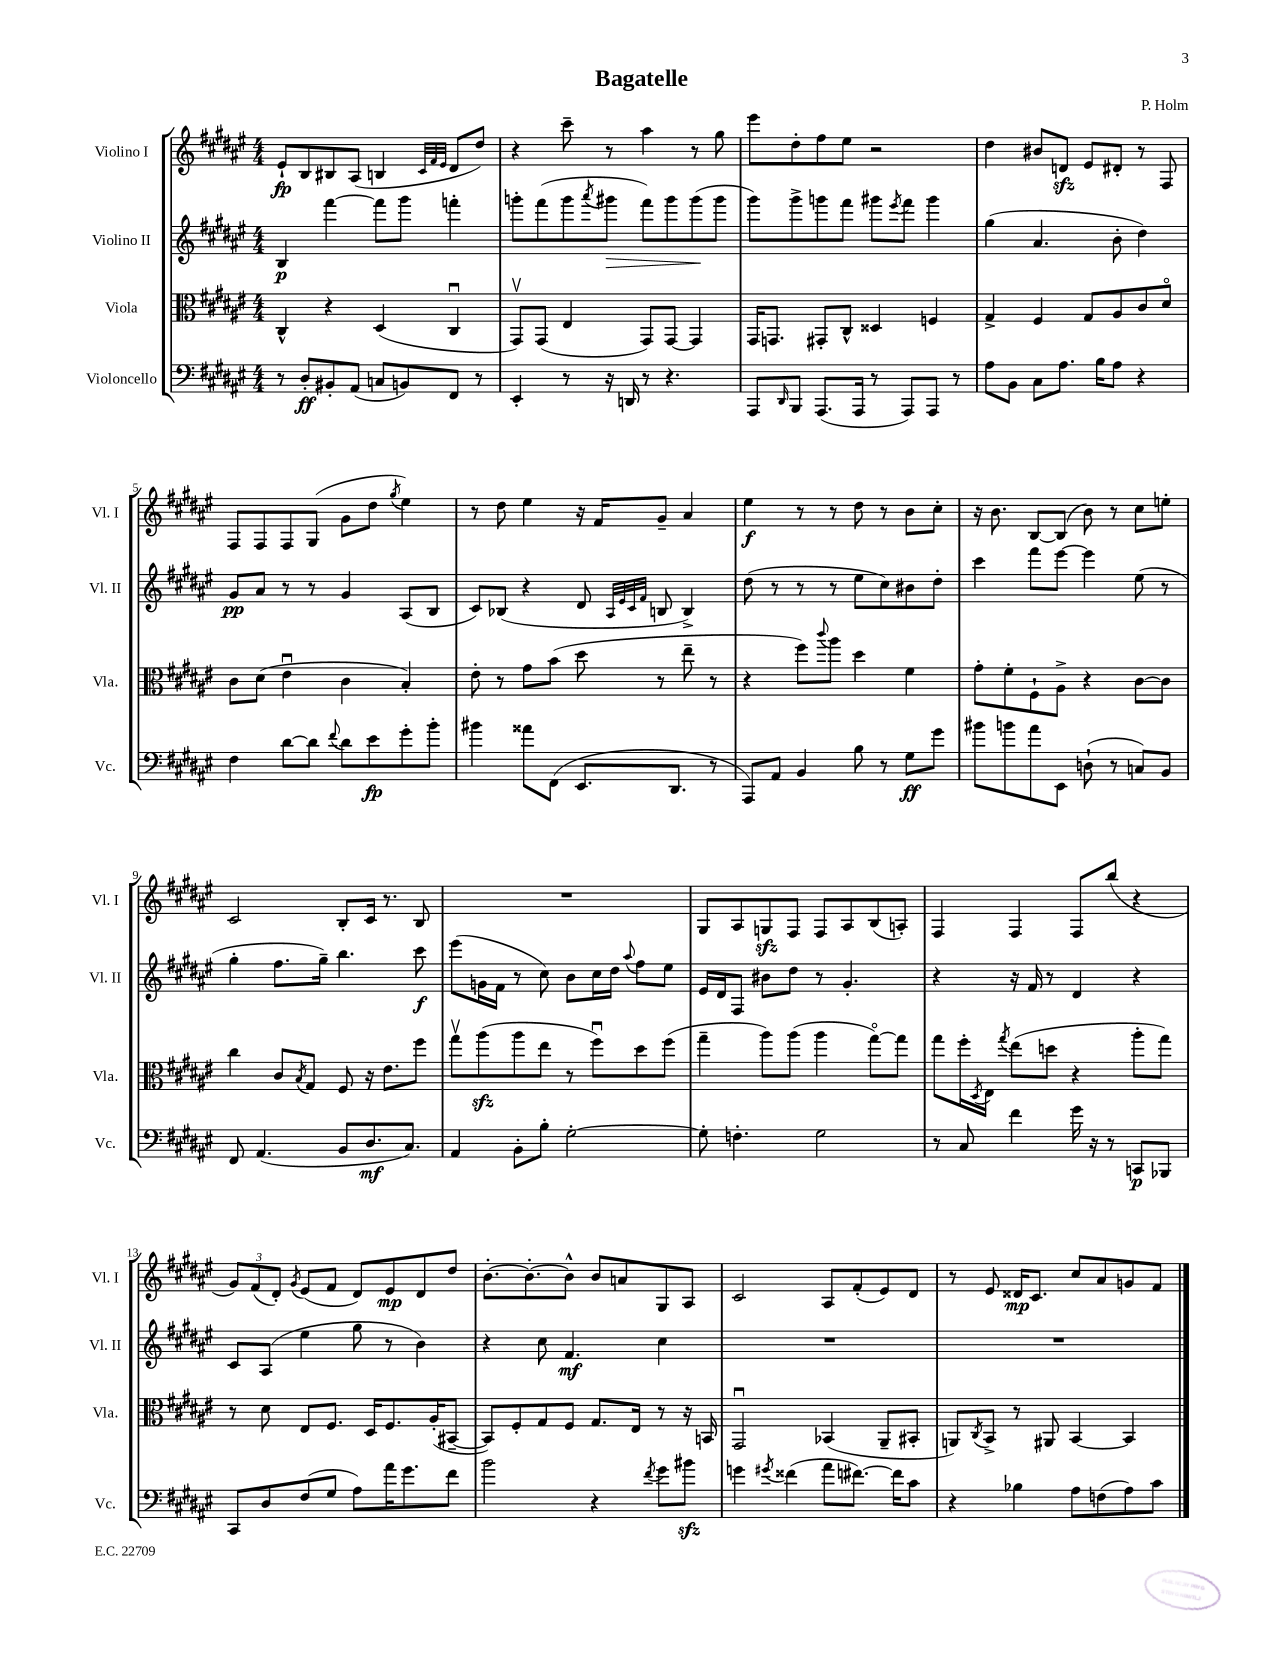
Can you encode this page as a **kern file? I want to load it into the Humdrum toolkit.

**kern	**dynam	**kern	**kern	**dynam	**kern	**dynam
*part4	*part4	*part3	*part2	*part2	*part1	*part1
*staff4	*staff4	*staff3	*staff2	*staff2	*staff1	*staff1
*I"Violoncello	*	*I"Viola	*I"Violino II	*	*I"Violino I	*
*I'Vc.	*	*I'Vla.	*I'Vl. II	*	*I'Vl. I	*
*clefF4	*	*clefC3	*clefG2	*	*clefG2	*
*k[f#c#g#d#a#e#]	*	*k[f#c#g#d#a#e#]	*k[f#c#g#d#a#e#]	*	*k[f#c#g#d#a#e#]	*
*M4/4	*	*M4/4	*M4/4	*	*M4/4	*
=1	=1	=1	=1	=1	=1	=1
8r	.	4C#^^/	4B/	p	8e#`/L	fp
8D#'/L	ff	.	.	.	8B/	.
8BB#X'/	.	4r	[4fff#\	.	8B#X/	.
(8AA#/J	.	.	.	.	(8A#/J	.
8Cn/L	.	(4D#/	8fff#\L]	.	4Bn/	.
8BBn/)	.	.	8ggg#\J	.	.	.
.	.	.	.	.	32qqc#/LLL	.
.	.	.	.	.	32qqf#/	.
.	.	.	.	.	32qqe#/JJJ	.
8FF#/J	.	4C#u/	4fffn'\	.	8d#/L	.
8r	.	.	.	.	8dd#/J)	.
=2	=2	=2	=2	=2	=2	=2
4EE#'/	.	8GG#v/L)	8gggn'\L	.	4r	.
.	.	(8GG#/J	(8fff#\	.	.	.
8r	.	4E#/	8ggg\	.	8ccc#~\	.
.	.	.	8qaaa#/	.	.	.
!	!	!	!	!LO:HP:b	!	!
16r	.	.	8ggg#X\J	>	8r	.
16DDn/	.	.	.	.	.	.
8r	.	8GG#/L)	8fff#\L)	.	4aa#\	.
4.r	.	[8GG#/J	8ggg#\	.	.	.
.	.	4GG#/]	(8ggg#\	.	8r	.
.	.	.	8ggg#\J	]	8gg#\	.
=3	=3	=3	=3	=3	=3	=3
8AAA#/L	.	16GG#/KL	8ggg#\L)	.	8eee#\L	.
.	.	8.GGn/J	.	.	.	.
16qqDD#/	.	.	.	.	.	.
8BBB/J	.	.	8ggg#^\	.	8dd#'\	.
(8.AAA#/L	.	8GG#X'/L	8gggn\	.	8ff#\	.
.	.	8C#^^/J	8fff#\J	.	8ee#\J	.
16AAA#/Jk	.	.	.	.	.	.
8r	.	4D##X/	8ggg#X\L	.	2r	.
.	.	.	8qeee#/	.	.	.
8AAA#/L)	.	.	8fff#\J	.	.	.
8AAA#/J	.	4Fn/	4ggg#\	.	.	.
8r	.	.	.	.	.	.
=4	=4	=4	=4	=4	=4	=4
8A#\L	.	4G#^/	(4gg#\	.	4dd#\	.
8BB\J	.	.	.	.	.	.
8C#\L	.	4F#/	4.a#/	.	8b#X/L	.
8.A#\J	.	.	.	.	8dnzz/J	.
.	.	8G#/L	.	.	8e#/L	.
16B\KL	.	.	.	.	.	.
8A#\J	.	8A#/	8b'\	.	8d#X'/J	.
4r	.	8c#/	4dd#\)	.	8r	.
.	.	8d#/J	.	.	8F#/	.
!!LO:LB:g=z
=5	=5	=5	=5	=5	=5	=5
4F#\	.	8c#\L	8g#/L	pp	8F#/L	.
.	.	(8d#\J	8a#/J	.	8F#/	.
[8d#\L	.	4e#u\	8r	.	8F#/	.
8d#\J]	.	.	8r	.	(8G#/J	.
8qqf#/	.	.	.	.	.	.
8d#\L	.	4c#\	4g#/	.	8g#\L	.
8e#\	fp	.	.	.	8dd#\J	.
.	.	.	.	.	8qgg#/	.
8g#'\	.	4B'/)	(8A#/L	.	4ee#\)	.
8b'\J	.	.	8B/J	.	.	.
=6	=6	=6	=6	=6	=6	=6
4b#X\	.	8e#'\	8c#/L)	.	8r	.
.	.	8r	(8B-X/J	.	8dd#\	.
8a##X\L	.	8g#\L	4r	.	4ee#\	.
(8FF#\J	.	(8b\J	.	.	.	.
8.EE#/L	.	8dd#\	8d#/	.	16r	.
.	.	.	.	.	16f#/KL	.
.	.	.	32qqA#/LLL	.	.	.
.	.	.	32qqe#/	.	.	.
.	.	.	32qqc#/	.	.	.
.	.	.	32qqf#/JJJ	.	.	.
.	.	8r	8Bn/	.	8g#~/J	.
8.DD#/J	.	.	.	.	.	.
.	.	8ee#~\	4B^/)	.	4a#/	.
8r	.	8r	.	.	.	.
=7	=7	=7	=7	=7	=7	=7
8AAA#/L)	.	4r	(8dd#\	.	4ee#\	f
8AA#/J	.	.	8r	.	.	.
4BB/	.	8ff#\L)	8r	.	8r	.
.	.	8qqccc#/	.	.	.	.
.	.	8aa#\J	8r	.	8r	.
8B\	.	4dd#\	8ee#\L	.	8dd#\	.
8r	.	.	8cc#\)	.	8r	.
8G#\L	ff	4f#\	8b#X\	.	8b\L	.
8g#\J	.	.	8dd#'\J	.	8cc#'\J	.
=8	=8	=8	=8	=8	=8	=8
8b#X\L	.	8g#'\L	4ccc#\	.	16r	.
.	.	.	.	.	8.b\	.
8bn\	.	8f#'\	.	.	.	.
8a#\	.	8F#`\	8fff#\L	.	[8B/L	.
8EE#\J	.	8A#^\J	[8eee#\J	.	(8B/J]	.
(8Dn`\	.	4r	4eee#\]	.	8b\)	.
8r	.	.	.	.	8r	.
8Cn/L)	.	[8c#\L	(8ee#\	.	8cc#\L	.
8BB/J	.	8c#\J]	8r	.	8een'\J	.
!!LO:LB:g=z
=9	=9	=9	=9	=9	=9	=9
8FF#/	.	4cc#\	4gg#'\	.	2c#/	.
(4.AA#/	.	.	.	.	.	.
.	.	8c#/L	8.ff#\L	.	.	.
.	.	8qB/	.	.	.	.
.	.	8G#/J	.	.	.	.
.	.	.	16gg#~\Jk)	.	.	.
8BB/L	.	8F#/	4.bb\	.	8B'/L	.
8.D#/	mf	16r	.	.	16c#/Jk	.
.	.	8.e#\L	.	.	8.r	.
8.C#/J)	.	.	.	.	.	.
.	.	8ff#\J	8ccc#\	f	8B/	.
=10	=10	=10	=10	=10	=10	=10
4AA#/	.	8gg#v\L	(8eee#\L	.	1r	.
.	.	(8aa#zz\	16gn\L	.	.	.
.	.	.	16f#\JJ	.	.	.
8BB'\L	.	8aa#\	8r	.	.	.
8B'\J	.	8ee#\J	8cc#\)	.	.	.
[2G#'\	.	8r	8b\L	.	.	.
.	.	8ff#u\L)	16cc#\L	.	.	.
.	.	.	16dd#\JJ	.	.	.
.	.	.	8qqaa#/	.	.	.
.	.	8dd#\	8ff#\L	.	.	.
.	.	(8ff#\J	8ee#\J	.	.	.
=11	=11	=11	=11	=11	=11	=11
8G#'\]	.	4gg#~\	16e#/LL	.	8G#/L	.
.	.	.	16d#/J	.	.	.
4.Fn'\	.	.	8F#/J	.	8A#/	.
.	.	8aa#\L)	8b#X\L	.	8Gnzz/	.
.	.	(8aa#\J	8dd#\J	.	8F#/J	.
2G#\	.	4aa#\	8r	.	8F#/L	.
.	.	.	4.g#'/	.	8A#/	.
.	.	[8gg#\L)	.	.	(8B/	.
.	.	8gg#\J]	.	.	8An'/J)	.
=12	=12	=12	=12	=12	=12	=12
8r	.	8gg#\L	4r	.	4F#/	.
8C#/	.	16ff#'\L	.	.	.	.
.	.	8qD#/	.	.	.	.
.	.	16E#\JJ	.	.	.	.
.	.	8qgg#/	.	.	.	.
4f#\	.	(8ee#\L	16r	.	4F#/	.
.	.	.	16f#/	.	.	.
.	.	8ddn\J	8r	.	.	.
16g#\	.	4r	4d#/	.	8F#/L	.
16r	.	.	.	.	.	.
8r	.	.	.	.	(8bb/J	.
8CCn/L	p	8aa#'\L	4r	.	4r	.
8BBB-X/J	.	8gg#\J)	.	.	.	.
!!LO:LB:g=z
=13	=13	=13	=13	=13	=13	=13
8CC#/L	.	8r	8c#/L	.	12g#/L)	.
.	.	.	.	.	(12f#/	.
8D#/	.	8d#\	(8A#/J	.	.	.
.	.	.	.	.	12d#'/J)	.
.	.	.	.	.	8qg#/	.
(8F#/	.	8E#/L	4ee#\	.	(8e#/L	.
8G#/J	.	8.F#/J	.	.	8f#/J	.
8A#\L)	.	.	8gg#\	.	8d#/L)	.
.	.	16D#/KL	.	.	.	.
16a#\K	.	8.F#/	8r	.	8e#/	mp
8.g#\	.	.	.	.	.	.
.	.	.	4b\)	.	8d#/	.
.	.	(16A#'/K	.	.	.	.
8f#\J	.	[8BB#X~/J	.	.	8dd#/J	.
=14	=14	=14	=14	=14	=14	=14
2b\	.	8BB#/L])	4r	.	[8.b'\L	.
.	.	8F#'/	.	.	.	.
.	.	.	.	.	8.b'\_	.
.	.	8G#/	8cc#\	.	.	.
.	.	8F#/J	4.f#/	mf	8b^^\J]	.
4r	.	8.G#/L	.	.	8b/L	.
.	.	.	.	.	8an/	.
.	.	16E#/Jk	.	.	.	.
8qf#/	.	.	.	.	.	.
8g#\L	.	8r	4cc#\	.	8G#/	.
8b#Xzz\J	.	16r	.	.	8A#/J	.
.	.	16BBn/	.	.	.	.
=15	=15	=15	=15	=15	=15	=15
4gn\	.	2GG#u/	1r	.	2c#/	.
8qg#X/	.	.	.	.	.	.
(4f##X\	.	.	.	.	.	.
8a#\L	.	(4BB-X/	.	.	8A#/L	.
[8.f#X\J)	.	.	.	.	(8f#'/	.
.	.	8AA#~/L	.	.	8e#/)	.
16f#\KL]	.	.	.	.	.	.
8c#\J	.	8BB#X'/J	.	.	8d#/J	.
=16	=16	=16	=16	=16	=16	=16
4r	.	8AAn/L)	1r	.	8r	.
.	.	8qC#/	.	.	.	.
.	.	8BB^/J	.	.	8e#/	.
4B-X\	.	8r	.	.	16d##X/KL	mp
.	.	.	.	.	8.c#/J	.
.	.	8AA#X/	.	.	.	.
8A#\L	.	[4BB/	.	.	8cc#/L	.
(8Fn\	.	.	.	.	8a#/	.
8A#\)	.	4BB/]	.	.	8gn/	.
8c#\J	.	.	.	.	8f#/J	.
==	==	==	==	==	==	==
*-	*-	*-	*-	*-	*-	*-
